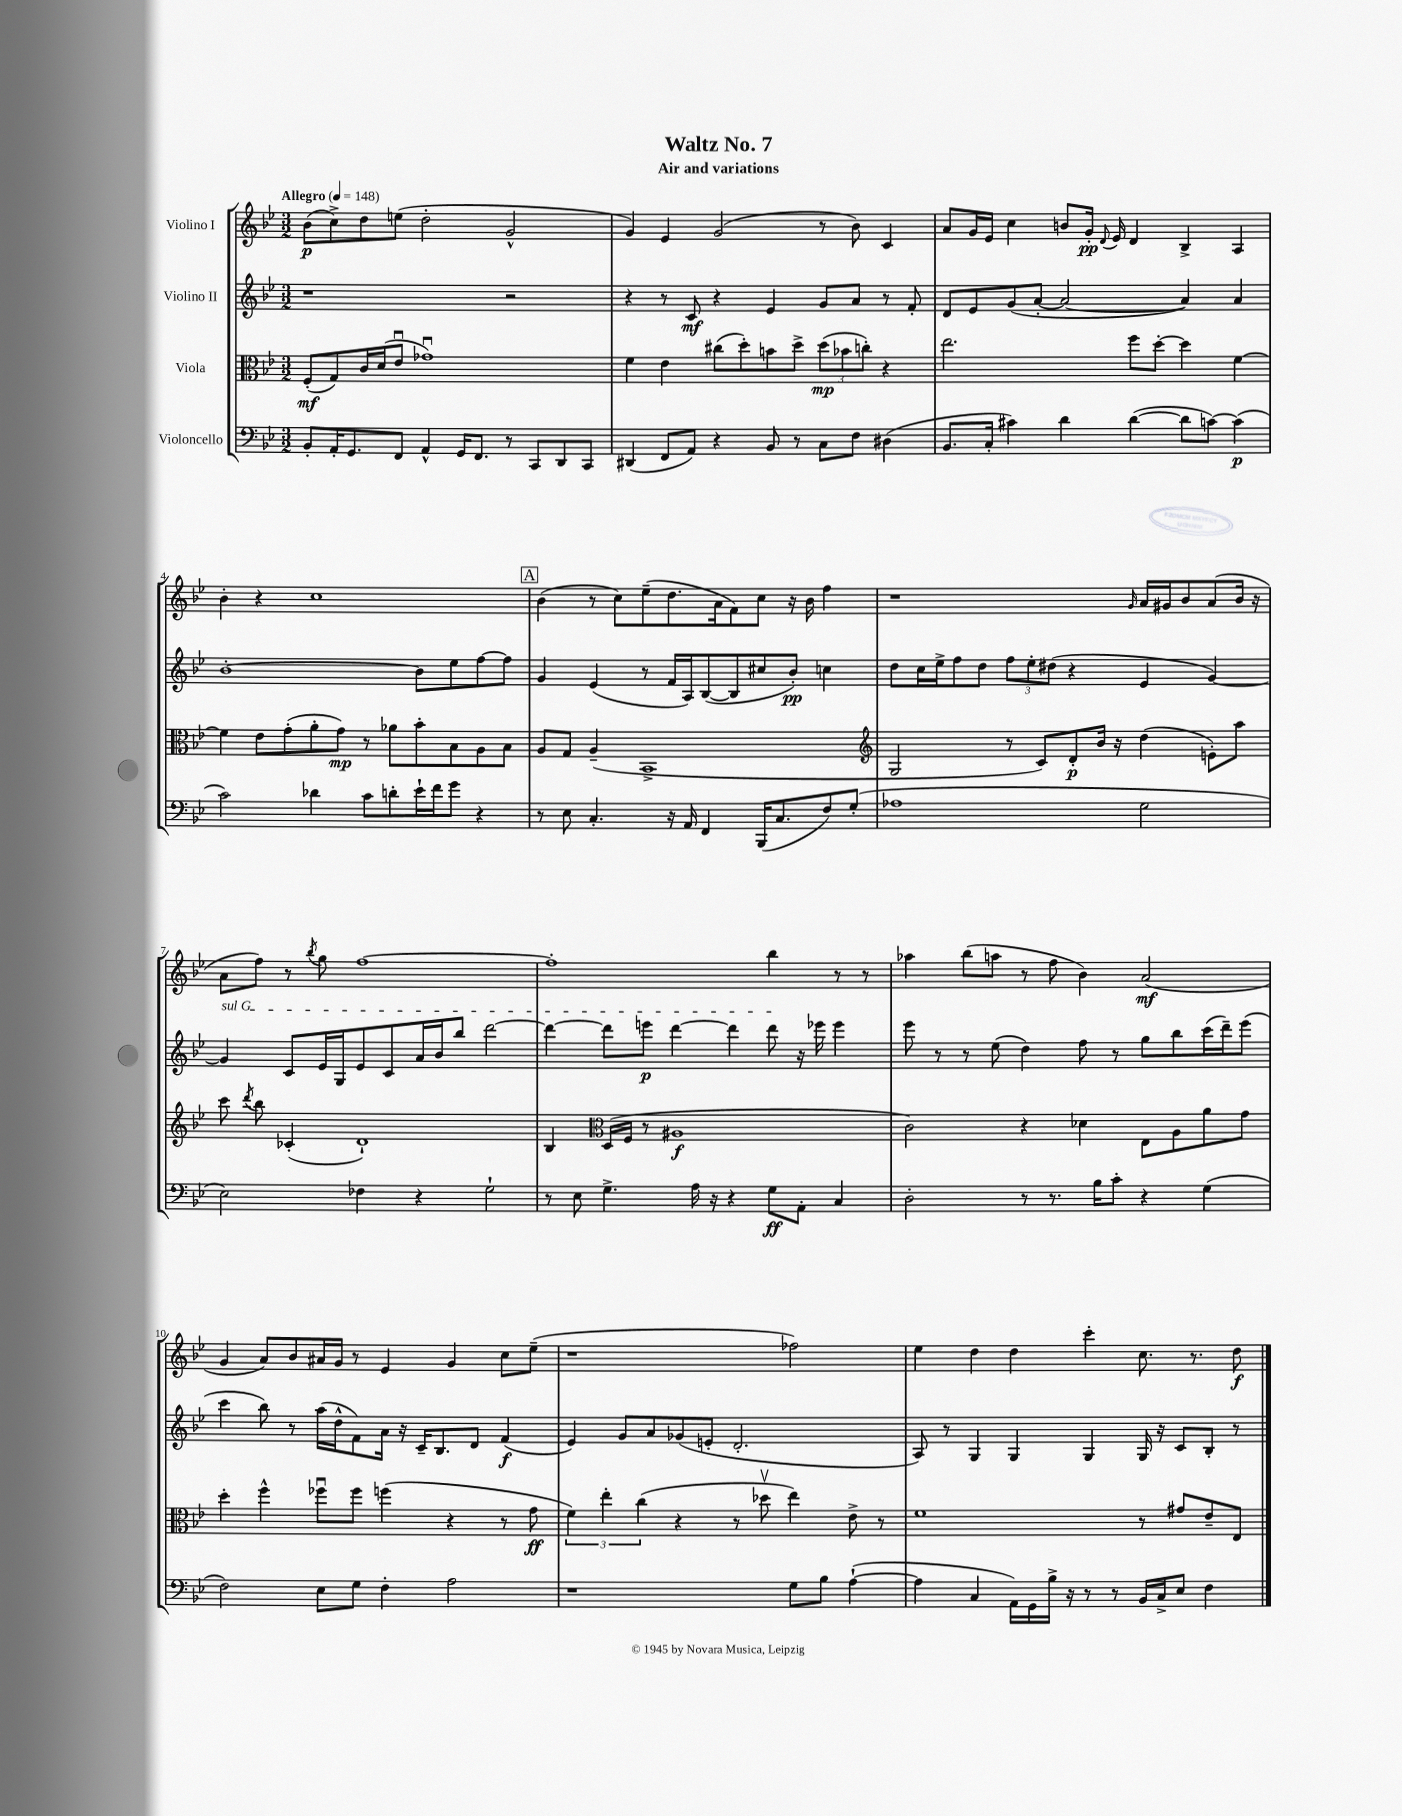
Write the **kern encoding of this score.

**kern	**kern	**kern	**kern
*staff4	*staff3	*staff2	*staff1
*clefF4	*clefC3	*clefG2	*clefG2
*k[b-e-]	*k[b-e-]	*k[b-e-]	*k[b-e-]
*M3/2	*M3/2	*M3/2	*M3/2
*MM148	*MM148	*MM148	*MM148
8BB-'/L	(8F'/L	1r	(8b-\L
16AA'/K	8G/)	.	8cc^\)
8.GG/	.	.	.
.	16c/L	.	8dd\
.	(16d/J	.	.
8FF/J	8e-u/J	.	(8ee\J
4AA^^/	1g-u)	.	2dd'\
16GG/LK	.	.	.
8.FF/J	.	.	.
8r	.	2r	2g^^/
8CC/L	.	.	.
8DD/	.	.	.
8CC/J	.	.	.
=	=	=	=
(4DD#/	4f\	4r	4g/)
8FF/L	4e-\	8r	4e-/
8AA/J)	.	8c/	.
4r	(8cc#\L	4r	(2g/
.	8dd'\)	.	.
8BB-/	8b\	4e-/	.
8r	8dd^\J	.	.
8C\L	(12dd\L	8g/L	8r
.	12b-\	.	.
8F\J	.	8a/J	8b-\)
.	12cc'\J)	.	.
(4D#\	4r	8r	4c/
.	.	8f'/	.
=	=	=	=
8.BB-/L	2.ee-\	8d/L	8a/L
.	.	8e-/	16g/L
16C'/Jk	.	.	16e-/JJ
4c#\)	.	(8g/	4cc\
.	.	[8a'/J	.
4d\	.	2a/_	8b/L
.	.	.	16g'/Jk
.	.	.	8qqd/
.	.	.	16e-/
([4d\	8ff\L	.	4d/
.	[8dd'\J	.	.
8d\]L	4dd\]	4a/])	4B-^/
[8c\J)	.	.	.
(4c\]	[4f\	4a/	4A/
=	=	=	=
2c\)	4f\]	[1b-'	4b-'\
.	8e-\L	.	4r
.	(8g'\	.	.
4d-\	8a'\	.	1cc
.	8g\J)	.	.
8c\L	8r	.	.
8d'\	8a-\L	.	.
16e-`\L	8b-'\	8b-\]L	.
16f\J	.	.	.
8g\J	8B-\	8ee-\	.
4r	8A\	[8ff\	.
.	8B-\J	8ff\]J	.
=	=	=	=
8r	8A/L	4g/	(4b-\
8E-\	8G/J	.	.
4.C'/	(4A~/	(4e-/	8r
.	.	.	8cc\L)
.	1BB-^	8r	(8ee-~\
16r	.	16f/LL	8.dd\
16AA/	.	16A/J)	.
4FF/	.	([8B-/	.
.	.	.	16a\k
.	.	8B-/]	8f\)
(16BBB-/LK	.	8cc#/	8cc\J
8.C/	.	.	.
.	.	8b-'/J)	16r
.	.	.	16b-\
8F/)	.	4cc\	4ff\
(8G'/J	.	.	.
=	=	=	=
*	*clefG2	*	*
1A-	2G/	8dd\L	1r
.	.	16cc\L	.
.	.	16ee-^\J	.
.	.	8ff\	.
.	.	8dd\J	.
.	8r	12ff\L	.
.	.	12ee-'\	.
.	8c/L)	.	.
.	.	(12dd#\J	.
.	8d'/	4r	.
.	16b-/Jk	.	.
.	16r	.	.
.	.	.	16qqg/
2G\	(4dd\	4e-/	16a/LL
.	.	.	16g#/J
.	.	.	8b-/
.	8e'\L)	[4g/)	(8a/
.	8aa\J	.	16b-/Jk
.	.	.	16r
=	=	=	=
2E-\)	8ccc\	4g/]	8a\L
.	8qddd/	.	.
.	8bb-\	.	8ff\J)
.	(4c-'/	8c/L	8r
.	.	.	8qbb-/
.	.	16e-/L	8gg\
.	.	16G/J	.
4F-\	1d`)	8e-/	[1ff
.	.	8c/	.
4r	.	16a/L	.
.	.	16b-/J	.
.	.	8bb-/J	.
2G`\	.	[2ddd\	.
=	=	=	=
8r	4B-/	4ddd\_	1ff']
8E-\	.	.	.
*	*clefC3	*	*
4.G^\	(16D/LL	8ddd\]L	.
.	16F/JJ	.	.
.	8r	8eee\J	.
.	1A#	[4ddd\	.
16A\	.	.	.
16r	.	.	.
4r	.	4ddd\]	.
8G\L	.	8ddd\	4bb-\
8AA'\J	.	16r	.
.	.	16eee-\	.
4C/	.	4eee-\	8r
.	.	.	8r
=	=	=	=
2D'\	2c\)	8eee-\	4aa-\
.	.	8r	.
.	.	8r	(8bb-\L
.	.	(8ee-\	8aa\J
8r	4r	4dd\)	8r
8.r	.	.	8ff\
.	4d-\	8ff\	4b-\)
16B-\LK	.	.	.
8c'\J	.	8r	.
4r	8E-\L	8gg\L	(2a/
.	8A\	8bb-\	.
(4G\	8a\	(16ccc\L	.
.	.	16ddd~\J)	.
.	8g\J	(8eee-\J	.
=	=	=	=
2F\)	4dd'\	4ccc\	4g/
.	4ff^^\	8bb-\)	8a/L)
.	.	8r	8b-/
8E-\L	8ff-u\L	(16aa\LL	16a#/L
.	.	16dd^^\J	16g/JJ
8G\J	8ff-\J	8f\)	8r
4F'\	(4ff\	16a\Jk	4e-/
.	.	16r	.
.	.	16c~/LK	.
.	.	8.B-/	.
2A\	4r	.	4g/
.	.	8d/J	.
.	8r	(4f/	8cc\L
.	8g\	.	(8ee-~\J
=	=	=	=
1r	6f\)	4e-/)	1r
.	6ee-'\	.	.
.	.	8g/L	.
.	(6cc\	.	.
.	.	8a/	.
.	4r	(8g-/	.
.	.	8e'/J	.
.	8r	2.d'/	.
.	8dd-v\	.	.
8G\L	4ee-\)	.	2ff-\)
8B-\J	.	.	.
([4A`\	8e-^\	.	.
.	8r	.	.
=	=	=	=
4A\]	1f	8A/)	4ee-\
.	.	8r	.
4C/	.	4G/	4dd\
16AA\LL)	.	4G/	4dd\
16GG\	.	.	.
16B-^\JJ	.	.	.
16r	.	.	.
8r	.	4G/	4ccc'\
8r	.	.	.
16BB-/LL	8r	16G/	8.cc\
16C^/J	.	16r	.
8E-/J	8g#/L	8c/L	.
.	.	.	8.r
4F\	8e-~/	8B-'/J	.
.	8E-/J	8r	8dd\
==	==	==	==
*-	*-	*-	*-
